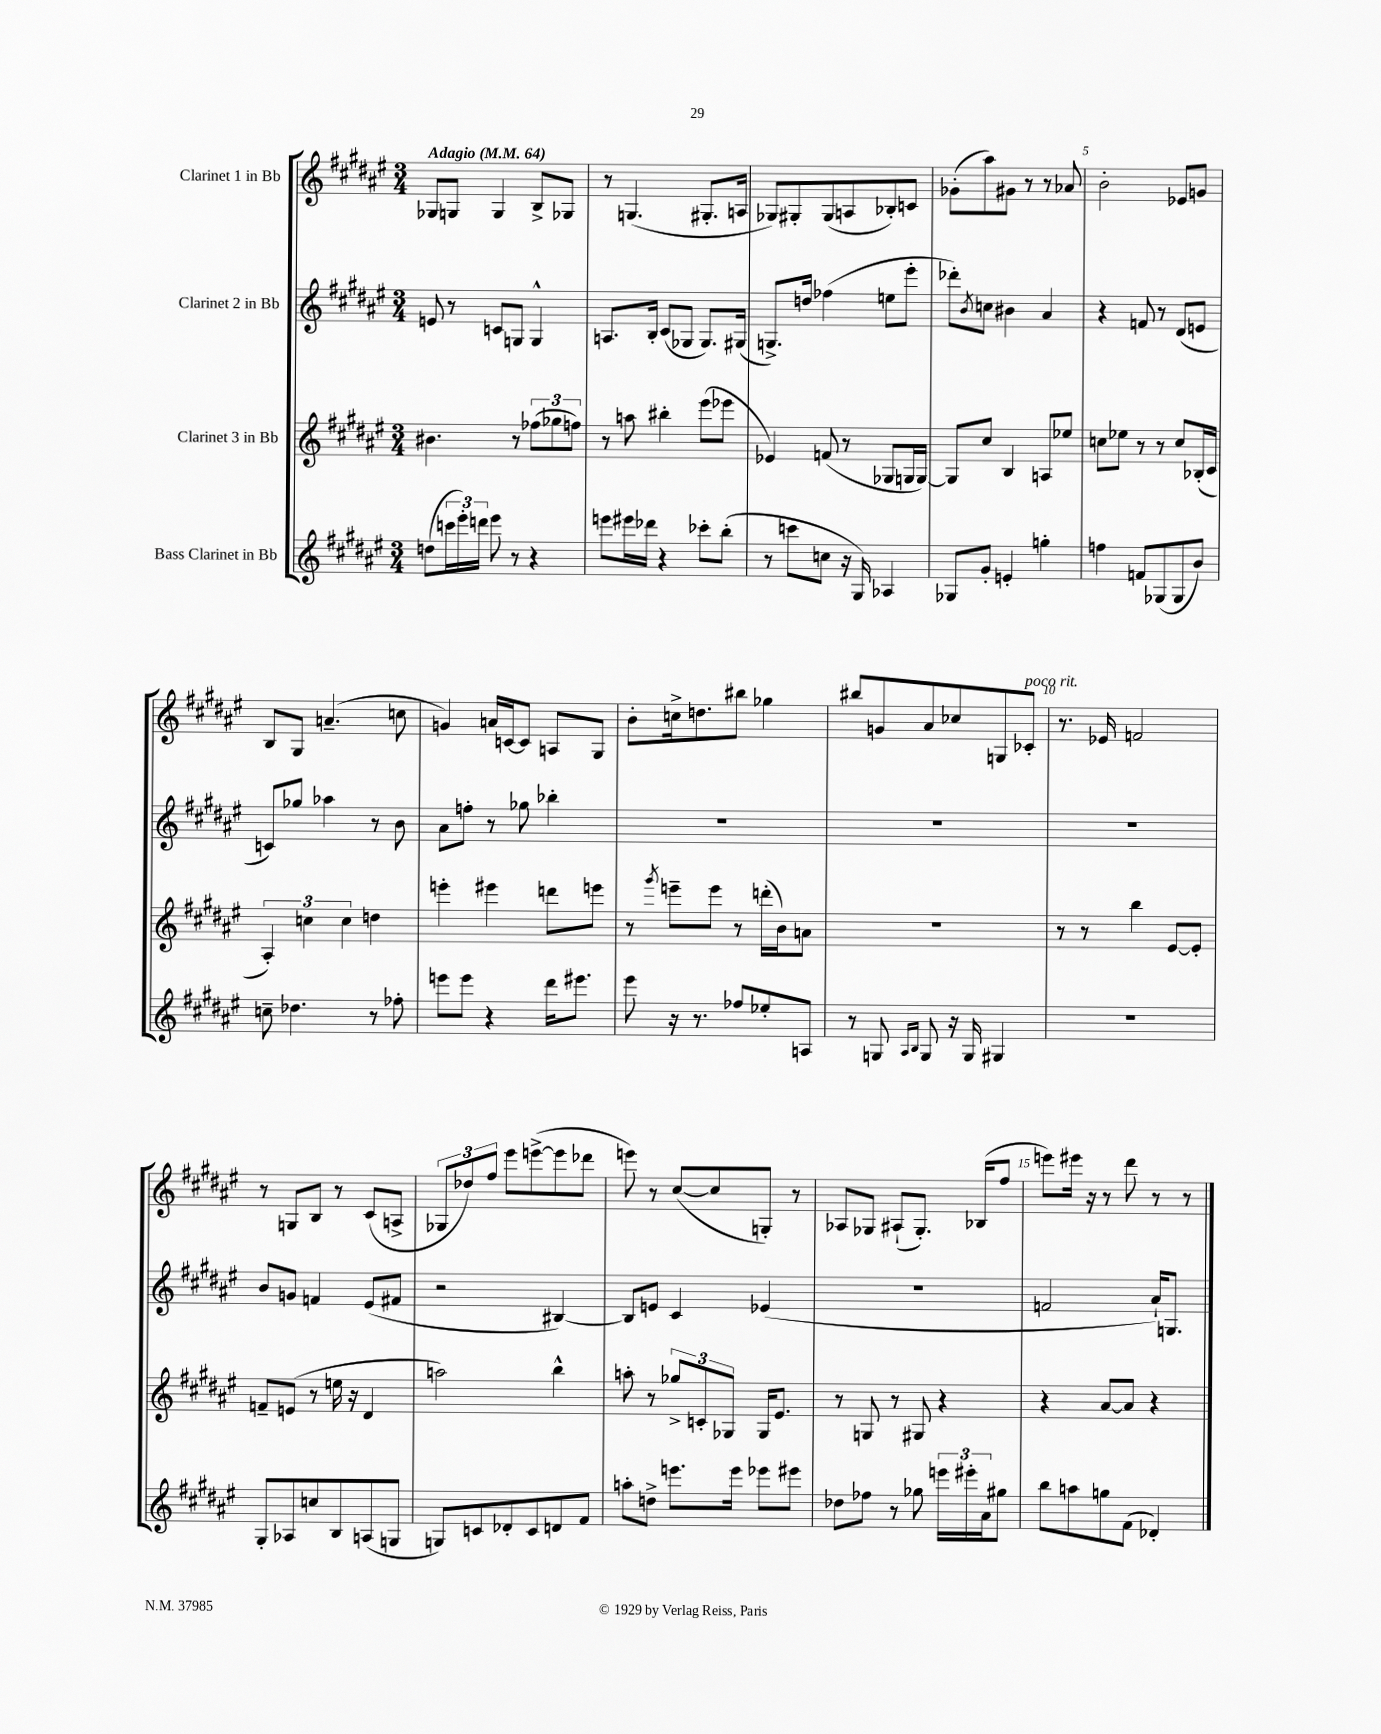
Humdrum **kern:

**kern	**kern	**kern	**kern
*staff4	*staff3	*staff2	*staff1
*clefG2	*clefG2	*clefG2	*clefG2
*k[f#c#g#d#a#e#]	*k[f#c#g#d#a#e#]	*k[f#c#g#d#a#e#]	*k[f#c#g#d#a#e#]
*M3/4	*M3/4	*M3/4	*M3/4
*MM64	*MM64	*MM64	*MM64
(8dd\L	4.b#\	8e/	8G-/L
24ccc\L	.	8r	8G/J
24eee#'\)	.	.	.
24ddd\JJ	.	.	.
8eee#\	.	8c/L	4G/
8r	8r	8G/J	.
4r	(12ff-\L	4G^^/	8B^/L
.	12gg-\	.	.
.	.	.	8G-/J
.	12ff\J)	.	.
=	=	=	=
8eee\L	8r	8.A/L	8r
16eee#\L	8aa\	.	(4.G/
16ddd-\JJ	.	16B'/Jk	.
4r	4bb#'\	(8c#/L	.
.	.	8G-/J	.
8ccc-'\L	(8eee#\L	8.G-/L)	8.G#'/L
(8bb'\J	8eee-\J	.	.
.	.	(16G#/Jk	16A/Jk
=	=	=	=
8r	4e-/)	8.G^/L)	8G-/L)
8ccc\L	.	.	8G#'/
.	.	16dd/Jk	.
8cc\J	(8f/	(4ff-\	(8G#/
16r	8r	.	8A/
16G#/)	.	.	.
4A-/	8G-/L	8ee\L	8B-'/)
.	16G/L	8eee#'\J	8c/J
.	[16G/JJ)	.	.
=	=	=	=
8G-/L	8G/]L	8ddd-'\L)	(8g-'\L
.	.	8qb/	.
8g#'/J	8cc#/J	8cc\J	8aa#\)
4e'/	4B/	4b#\	8g#\J
.	.	.	8r
4gg'\	8A/L	4a#/	8r
.	8ee-/J	.	8a-/
=	=	=	=
4ff\	8cc\L	4r	2b'\
.	8ee-\J	.	.
8f/L	8r	8f/	.
(8G-/	8r	8r	.
8G-/	8cc/L	(8d#/L	8e-/L
8b/J)	(16B-'/L	8e/J	8g/J
.	16c#/JJ	.	.
=	=	=	=
8cc~\	6A#'/)	8c/L)	8B/L
4.dd-\	.	8gg-/J	8G#/J
.	6cc\	.	.
.	.	4aa-\	(4.a~/
.	6cc\	.	.
8r	4dd\	8r	.
8ff-'\	.	8b\	8cc\
=	=	=	=
8eee\L	4eee'\	8a#\L	4g/)
8eee\J	.	8ff'\J	.
4r	4eee#\	8r	16a/LL
.	.	.	[16c/J
.	.	8gg-\	8c/]J
16ddd#\LK	8ddd\L	4bb-'\	8A/L
8.eee#\J	.	.	.
.	8eee\J	.	8G#/J
=	=	=	=
8eee#\	8r	2.r	8b'\L
.	8qggg#/	.	.
16r	8eee~\L	.	16cc^\k
8.r	.	.	8.dd\
.	8eee\J	.	.
8ff-/L	8r	.	8bb#\J
8ee-'/	(16ddd'\LL	.	4gg-\
.	16b\J)	.	.
8A/J	8a\J	.	.
=	=	=	=
8r	2.r	2.r	8bb#/L
8G/	.	.	8g/
16qqA#/LL	.	.	.
16qqB/JJ	.	.	.
8G/	.	.	8a#/
16r	.	.	8cc-/
16G/	.	.	.
4G#/	.	.	8G/
.	.	.	8c-'/J
=	=	=	=
2.r	8r	2.r	8.r
.	8r	.	.
.	.	.	16e-/
.	4bb\	.	2f/
.	[8e#/L	.	.
.	8e#'/]J	.	.
=	=	=	=
8G#'/L	8f~/L	8b/L	8r
8A-/	(8e/J	8g/J	8G/L
8cc/	8r	4f/	8B/J
8B/	16ee\	.	8r
.	16r	.	.
(8A/	4d#/	(8e#/L	(8c#/L
8G/J	.	8f#/J	8A^/J
=	=	=	=
8G/L)	2aa\)	2r	12G-/L
.	.	.	12dd-/)
8c/	.	.	.
.	.	.	12ff#/J
8d-'/	.	.	8eee#\L
8c/	.	.	([8eee^\
8d/	4bb^^\	[4B#/)	8eee\]
8f#/J	.	.	8ddd-\J
=	=	=	=
8aa'\L	8aa'\	8B#/]L	8eee\)
8dd^\J	8r	8e/J	8r
8.eee\L	12gg-^/L	4c#/	([8cc#/L
.	12c'/	.	.
.	.	.	8cc#/]
.	12G-/J	.	.
16eee\Jk	.	.	.
8eee-\L	16G-/LK	(4e-/	8G'/J)
.	8.e#/J	.	.
8eee#\J	.	.	8r
=	=	=	=
8dd-\L	8r	2.r	8A-/L
8ff-\J	8G/	.	8G-/J
8r	8r	.	(8A#`/L
8gg-\	8G#/	.	8.G-'/J)
24eee\LL	4r	.	.
24eee#'\	.	.	.
.	.	.	(16B-/LK
24a#\J	.	.	.
8gg#\J	.	.	8ff#/J
=	=	=	=
8bb\L	4r	2f/	8eee\L)
8aa\	.	.	16eee#\Jk
.	.	.	16r
8gg\	[8a#/L	.	8r
(8f#\J	8a#/]J	.	8ddd#\
4d-'/)	4r	16a#`/LK)	8r
.	.	8.G/J	.
.	.	.	8r
==	==	==	==
*-	*-	*-	*-
